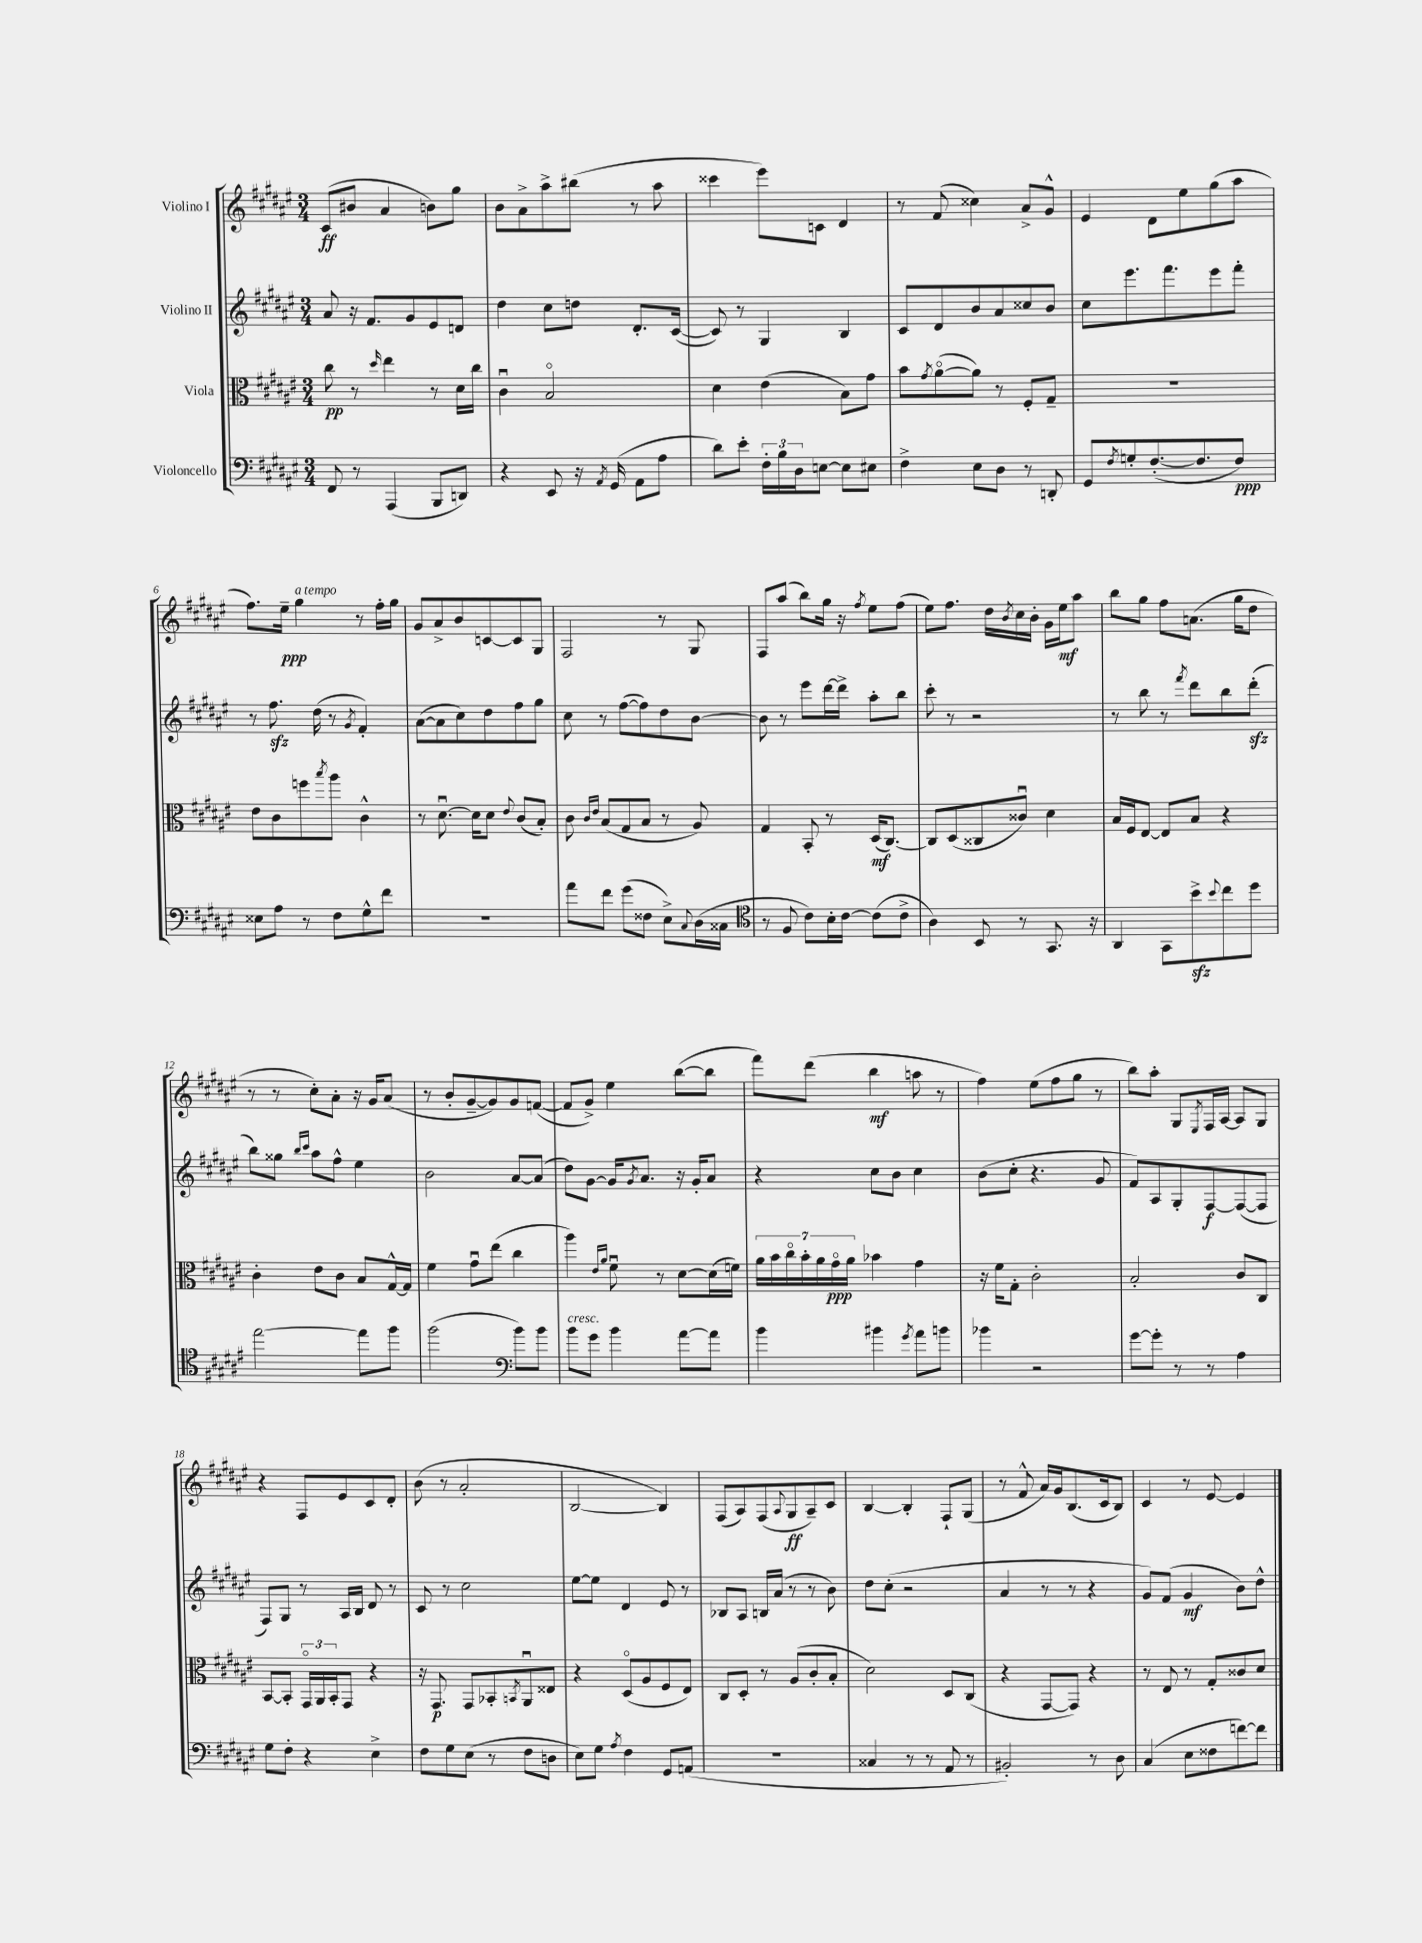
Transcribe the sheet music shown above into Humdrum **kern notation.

**kern	**kern	**kern	**kern
*staff4	*staff3	*staff2	*staff1
*clefF4	*clefC3	*clefG2	*clefG2
*k[f#c#g#d#a#e#]	*k[f#c#g#d#a#e#]	*k[f#c#g#d#a#e#]	*k[f#c#g#d#a#e#]
*M3/4	*M3/4	*M3/4	*M3/4
8FF#	8cc#	8a#	(8c#
8r	8r	16r	8b#
.	.	8.f#	.
.	16qqdd#	.	.
(4AAA#	4ee#	.	4a#
.	.	8g#	.
8BBB	8r	8e#	8b)
8DD)	16d#	8d	8gg#
.	16cc#	.	.
=	=	=	=
4r	4c#u	4dd#	8b
.	.	.	8a#^
8EE#	2Bo	8cc#	8aa#^
16r	.	8dd	(8bb#
8qAA#	.	.	.
(16GG#	.	.	.
8AA#	.	8.d#'	8r
8A#	.	.	8aa#
.	.	([16c#	.
=	=	=	=
8d#)	4d#	8c#])	4ccc##
8e#'	.	8r	.
24F#'	(4e#	4G#	8eee#)
24B	.	.	.
24D#	.	.	.
[8E	.	.	8c
8E]	8B)	4B	4d#
8E#	8g#	.	.
=	=	=	=
4F#^	8b	8c#	8r
.	8qg#	.	.
.	([8a#o	8d#	(8f#
8E#	8a#])	8b	4cc##)
8D#	8r	8a#	.
8r	8F#'	8cc##	8a#^
8DD'	8G#~	8b	8g#^^
=	=	=	=
8GG#	2.r	8cc#	4e#
8qF#	.	.	.
8G'	.	8.eee#	.
([8.F#'	.	.	8d#
.	.	8.fff#	.
.	.	.	8ee#
8.F#]	.	.	.
.	.	8eee#	(8gg#
8F#)	.	8fff#'	8aa#
=	=	=	=
8E##	8e#	8r	8.ff#)
8A#	8c#	8.ff#	.
.	.	.	16ee#~
8r	8ff	.	4gg#
.	.	(16dd#	.
.	8qbb	.	.
8F#	8aa#	8r	.
.	.	8qg#	.
8G#^^	4c#^^	4f#')	8r
8f#	.	.	16ff#'
.	.	.	16gg#
=	=	=	=
2.r	8r	([8a#	8g#
.	[8.d#u	8a#]	8a#^
.	.	8cc#)	8b
.	16d#]	.	.
.	8d#	8dd#	[8c
.	8qqe#	.	.
.	(8c#	8ff#	8c]
.	8B')	8gg#	8G#
=	=	=	=
8a#	8c#	8cc#	2F#
.	16qqc#	.	.
.	16qqe#	.	.
8f#	(8B	8r	.
(8g#	8G#	([8ff#	.
8F##	8B	8ff#])	.
8E#^)	8r	8dd#	8r
8qqC#	.	.	.
(16D#	8A#)	[8b	8G#
16C##	.	.	.
=	=	=	=
*clefC4	*	*	*
8r	4G#	8b]	8F#
8F#	.	8r	(8aa#
8c#)	8BB'	8eee#	8bb)
16B'	8r	[16ddd#	16gg#
[16c#	.	16ddd#^]	16r
.	.	.	8qff#
(8c#]	(16D#	8aa#'	8ee#
.	[8.C#)	.	.
8c#^	.	8bb	(8ff#
=	=	=	=
4A#)	8C#]	8ccc#'	8ee#)
.	(8D#	8r	8.ff#
8BB	8C##	2r	.
.	.	.	16dd#
.	.	.	8qb
8r	8c##u)	.	16cc#
.	.	.	16b'
8.GG#	4d#	.	16g#
.	.	.	16ee#
.	.	.	8aa#
16r	.	.	.
=	=	=	=
4AA#	16B	8r	8bb
.	16F#	.	.
.	[8E#	8bb	8gg#
8GG#	8E#]	8r	8ff#
.	.	8qfff#	.
8b^	8B	8ddd#	(8.a
8qqb	.	.	.
8cc#	4r	8bb	.
.	.	.	16gg#
8dd#	.	(8ddd#'	8dd#
=	=	=	=
[2ee#	4c#'	8bb)	8r
.	.	8gg##	8r
.	.	16qqbb	.
.	.	16qqccc#	.
.	8e#	8aa#	8cc#')
.	8c#	8ff#^^	8a#'
8ee#]	8B	4ee#	16r
.	.	.	16g#
8ff#	[16G#^^	.	(8a#
.	16G#]	.	.
=	=	=	=
(2ff#	4f#	2b	8r
.	.	.	8b'
.	8g#u	.	[8g#~
.	(8ee#	.	8g#])
*clefF4	*	*	*
8b)	4cc#	[8a#	8g#
8b	.	(8a#]	([8f
=	=	=	=
8b	4aa#)	8dd#)	8f]
8g#	.	[8g#	8g#^)
.	16qqe#	.	.
.	16qqa#	.	.
4b	8f#u	16g#]	4ee#
.	.	8qg#	.
.	.	8.a#	.
.	8r	.	.
[8a#	[8d#	16r	([8bb
.	.	16g#'	.
8a#]	(16d#]	8a#	8bb]
.	16f)	.	.
=	=	=	=
4b	28a#	4r	8fff#)
.	28b	.	.
.	28cc#o	.	.
.	28b'	.	.
.	.	.	(8ddd#
.	28a#	.	.
.	28g#o	.	.
.	28a#	.	.
4b#	4b-	8cc#	4bb
.	.	8b	.
8qg#	.	.	.
8a#	4g#	4cc#	8aa
8b	.	.	8r
=	=	=	=
4b-	16r	(8b	4ff#)
.	16f#	.	.
.	8G#'	8cc#'	.
2r	2c#'	4.r	(8ee#
.	.	.	8ff#
.	.	.	8gg#
.	.	8g#	8r
=	=	=	=
[8g#	2B'	8f#)	8bb)
8g#']	.	8A#	8aa#'
8r	.	8G#'	8G#
.	.	.	8qE#
8r	.	[8F#	16F#
.	.	.	[16A#
4A#	8c#	(8F#_	8A#]
.	8C#	8F#]	8G#
=	=	=	=
8G#	[8BB	8F#)	4r
8F#'	8BB']	8G#	.
4r	24GG#o	8r	8F#
.	24AA#	.	.
.	24BB'	.	.
.	8GG#	16A#	8e#
.	.	16B	.
4E#^	4r	8d#	8c#
.	.	8r	8d#'
=	=	=	=
8F#	16r	8c#	(8b
.	8.GG#	.	.
8G#	.	8r	8r
(8E#	8GG#	2cc#	2a#'
8r	8BB-'	.	.
.	8qBB	.	.
8F#	8AA#u	.	.
8D	8E##	.	.
=	=	=	=
8E#)	4r	[8ee#	[2B
8G#	.	8ee#]	.
8qA#	.	.	.
4F#	(8D#o	4d#	.
.	8A#	.	.
8GG#	8F#	8e#	4B])
(8AA	8E#)	8r	.
=	=	=	=
2.r	8C#	8B-	(8F#
.	8D#'	8A#	8A#)
.	8r	16B	(8F#
.	.	(16a#	.
.	.	.	8qqA#
.	(8A#	8r	8G#
.	8c#'	8r	8A#~)
.	8B'	8b)	8c#
=	=	=	=
4C##	2d#)	8dd#	[4B
.	.	(8cc#'	.
8r	.	2r	4B']
8r	.	.	.
8AA#	8D#	.	8F#`
8r	(8C#	.	(8G#
=	=	=	=
2BB#')	4r	4a#	8r
.	.	.	8f#^^
.	[8GG#	8r	16a#)
.	.	.	16g#
.	8GG#])	8r	(8.B
8r	4r	4r	.
.	.	.	16c#
8D#	.	.	8B)
=	=	=	=
(4C#	8r	8g#)	4c#
.	8E#	(8f#	.
8E#	8r	4g#	8r
8F##	8G#'	.	[8e#
[8f)	8c##	8b)	4e#]
8f]	8d#	8dd#^^	.
==	==	==	==
*-	*-	*-	*-
